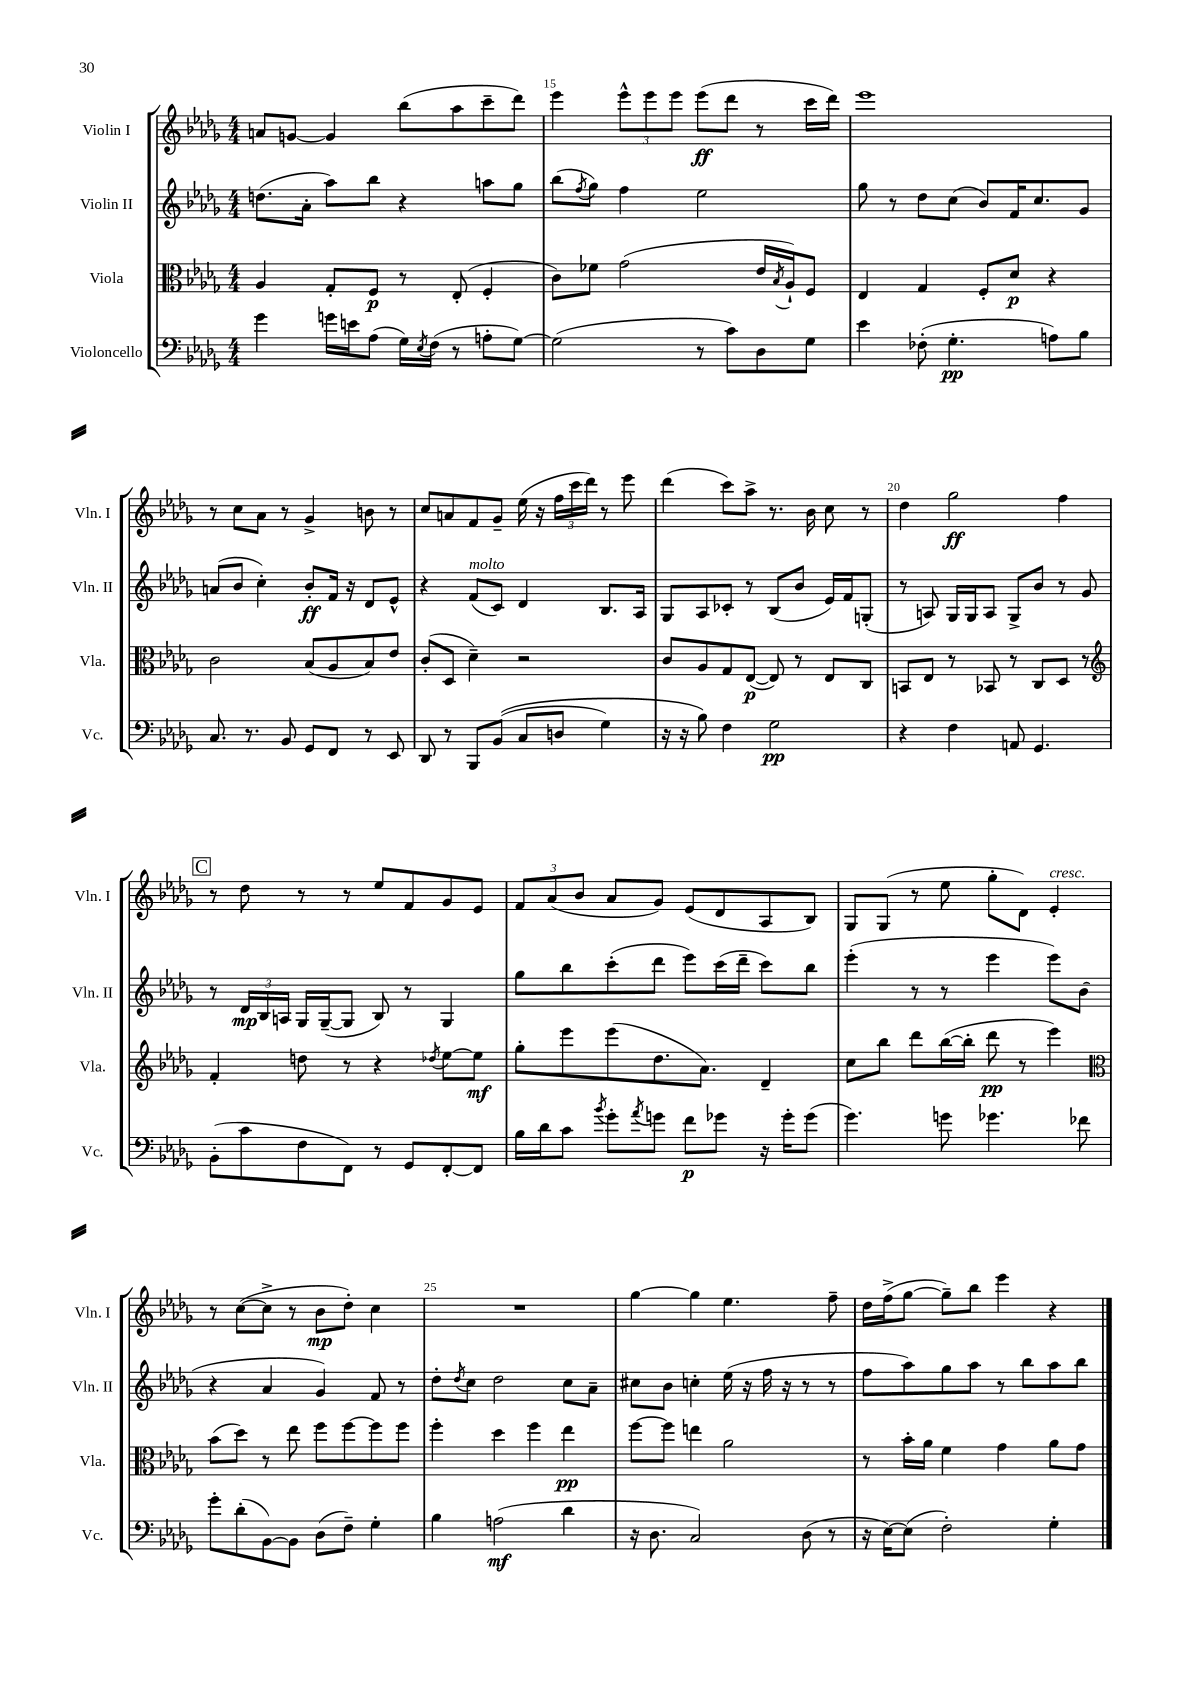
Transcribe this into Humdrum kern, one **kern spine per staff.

**kern	**dynam	**kern	**dynam	**kern	**dynam	**kern	**dynam
*part4	*part4	*part3	*part3	*part2	*part2	*part1	*part1
*staff4	*staff4	*staff3	*staff3	*staff2	*staff2	*staff1	*staff1
*I"Violoncello	*	*I"Viola	*	*I"Violin II	*	*I"Violin I	*
*I'Vc.	*	*I'Vla.	*	*I'Vln. II	*	*I'Vln. I	*
*clefF4	*	*clefC3	*	*clefG2	*	*clefG2	*
*k[b-e-a-d-g-]	*	*k[b-e-a-d-g-]	*	*k[b-e-a-d-g-]	*	*k[b-e-a-d-g-]	*
*M4/4	*	*M4/4	*	*M4/4	*	*M4/4	*
=14	=14	=14	=14	=14	=14	=14	=14
4g-\	.	4A-/	.	(8.ddn\L	.	8an/L	.
.	.	.	.	.	.	[8gn/J	.
.	.	.	.	16a-'\Jk	.	.	.
16gn\LL	.	8G-'/L	.	8aa-\L)	.	4g/]	.
16en\J	.	.	.	.	.	.	.
(8A-\J	.	8F/J	p	8bb-\J	.	.	.
16G-\LL)	.	8r	.	4r	.	(8bb-\L	.
8qE-/	.	.	.	.	.	.	.
(16F\JJ	.	.	.	.	.	.	.
8r	.	(8E-'/	.	.	.	8aa-\	.
8An'\L	.	4F'/	.	8aan\L	.	8ccc~\	.
[8G-\J)	.	.	.	8gg-\J	.	8ddd-\J)	.
=15	=15	=15	=15	=15	=15	=15	=15
(2G-\]	.	8c\L)	.	(8bb-\L	.	4eee-\	.
.	.	.	.	8qff/	.	.	.
.	.	8f-X\J	.	8gg-\J)	.	.	.
.	.	(2g-\	.	4ff\	.	12eee-^^\L	.
.	.	.	.	.	.	12eee-\	.
.	.	.	.	.	.	12eee-\J	.
8r	.	.	.	2ee-\	.	(8eee-\L	ff
8c\L)	.	.	.	.	.	8ddd-\J	.
8D-\	.	16e-/LL	.	.	.	8r	.
.	.	8qB-/	.	.	.	.	.
.	.	16A-`/J)	.	.	.	.	.
8G-\J	.	8F/J	.	.	.	16ccc\LL	.
.	.	.	.	.	.	16ddd-\JJ)	.
=16	=16	=16	=16	=16	=16	=16	=16
4e-\	.	4E-/	.	8gg-\	.	1eee-	.
.	.	.	.	8r	.	.	.
(8F-X'\	.	4G-/	.	8dd-\L	.	.	.
4.G-'\	pp	.	.	(8cc\J	.	.	.
.	.	8F'/L	.	8b-/L)	.	.	.
.	.	8d-/J	p	16f/K	.	.	.
.	.	.	.	8.cc/	.	.	.
8An\L)	.	4r	.	.	.	.	.
8B-\J	.	.	.	8g-/J	.	.	.
!!LO:LB:g=z
=17	=17	=17	=17	=17	=17	=17	=17
8.C/	.	2c\	.	(8an/L	.	8r	.
.	.	.	.	8b-/J	.	8cc\L	.
8.r	.	.	.	.	.	.	.
.	.	.	.	4cc'\)	.	8a-\J	.
8BB-/	.	.	.	.	.	8r	.
8GG-/L	.	(8B-/L	.	8b-'/L	ff	4g-^/	.
8FF/J	.	8A-/	.	16f/Jk	.	.	.
.	.	.	.	16r	.	.	.
8r	.	8B-/)	.	8d-/L	.	8bn\	.
8EE-/	.	8e-/J	.	8e-^^/J	.	8r	.
=18	=18	=18	=18	=18	=18	=18	=18
8DD-/	.	(8c'/L	.	4r	.	8cc/L	.
8r	.	8D-/J	.	.	.	8an/	.
!	!	!	!	!LO:TX:a:i:t=molto	!	!	!
8BBB-/L	.	4d-~\)	.	(8f/L	.	8f/	.
((8BB-/J	.	.	.	8c/J)	.	8g-~/J	.
8C/L	.	2r	.	4d-/	.	(16ee-\	.
.	.	.	.	.	.	16r	.
8Dn/J	.	.	.	.	.	24ff\LL	.
.	.	.	.	.	.	24ccc\	.
.	.	.	.	.	.	24ddd-\JJ)	.
4G-\)	.	.	.	8.B-/L	.	8r	.
.	.	.	.	.	.	8eee-\	.
.	.	.	.	16A-/Jk	.	.	.
=19	=19	=19	=19	=19	=19	=19	=19
16r	.	8c/L	.	8G-/L	.	(4ddd-\	.
16r	.	.	.	.	.	.	.
8B-\)	.	8A-/	.	8A-/	.	.	.
4F\	.	8G-/	.	8c-X'/J	.	8ccc\L)	.
.	.	([8E-/J	p	8r	.	8aa-^\J	.
2G-\	pp	8E-/])	.	(8B-/L	.	8.r	.
.	.	8r	.	8b-/J	.	.	.
.	.	.	.	.	.	16b-\	.
.	.	8E-/L	.	16e-/LL)	.	8cc\	.
.	.	.	.	16f/J	.	.	.
.	.	8C/J	.	(8Gn'/J	.	8r	.
=20	=20	=20	=20	=20	=20	=20	=20
4r	.	8BBn/L	.	8r	.	4dd-\	.
.	.	8E-/J	.	8An/)	.	.	.
4F\	.	8r	.	16G-/LL	.	2gg-\	ff
.	.	.	.	16G-/J	.	.	.
.	.	8BB-X/	.	8A/J	.	.	.
8AAn/	.	8r	.	8G-^/L	.	.	.
4.GG-/	.	8C/L	.	8b-/J	.	.	.
.	.	8D-/J	.	8r	.	4ff\	.
.	.	8r	.	8g-/	.	.	.
!!LO:LB:g=z
!!LO:REH:place=s1:t=C
=21	=21	=21	=21	=21	=21	=21	=21
*	*	*clefG2	*	*	*	*	*
(8BB-'\L	.	4f'/	.	8r	.	8r	.
8c\	.	.	.	24d-/LL	mp	8dd-\	.
.	.	.	.	24B-/	.	.	.
.	.	.	.	24An/JJ	.	.	.
8F\	.	8ddn\	.	16G-/LL	.	8r	.
.	.	.	.	([16G-~/J	.	.	.
8FF\J)	.	8r	.	8G-/J]	.	8r	.
8r	.	4r	.	8B-/)	.	8ee-/L	.
8GG-/L	.	.	.	8r	.	8f/	.
.	.	8qdd-X/	.	.	.	.	.
[8FF'/	.	[8ee-\L	.	4G-/	.	8g-/	.
8FF/J]	.	8ee-\J]	mf	.	.	8e-/J	.
=22	=22	=22	=22	=22	=22	=22	=22
16B-\LL	.	8gg-'\L	.	8gg-\L	.	12f/L	.
16d-\J	.	.	.	.	.	.	.
.	.	.	.	.	.	(12a-/	.
8c\J	.	8eee-\	.	8bb-\	.	.	.
.	.	.	.	.	.	12b-/J	.
8qb-/	.	.	.	.	.	.	.
8g-'\L	.	(8eee-\	.	(8ccc'\	.	8a-/L	.
8qa-/	.	.	.	.	.	.	.
8gn\J	.	8.dd-\	.	8ddd-\J	.	8g-/J)	.
8f\L	p	.	.	8eee-\L)	.	(8e-/L	.
.	.	8.a-\J)	.	.	.	.	.
8g-X\J	.	.	.	(16ccc\L	.	8d-/	.
.	.	.	.	16ddd-~\JJ	.	.	.
16r	.	4d-~/	.	8ccc\L)	.	8A-/	.
16g-'\KL	.	.	.	.	.	.	.
(8g-\J	.	.	.	8bb-\J	.	8B-/J)	.
=23	=23	=23	=23	=23	=23	=23	=23
4.g-\)	.	8cc\L	.	(4eee-'\	.	8G-/L	.
.	.	8bb-\J	.	.	.	(8G-/J	.
.	.	8ddd-\L	.	8r	.	8r	.
8gn\	.	([16bb-\L	.	8r	.	8ee-\	.
.	.	16bb-'\JJ]	.	.	.	.	.
4.g-X\	.	8ddd-\	pp	4eee-\	.	8gg-'\L	.
.	.	8r	.	.	.	8d-\J)	.
!	!	!	!	!	!	!LO:TX:a:i:t=cresc.	!
.	.	4eee-\)	.	8eee-\L)	.	4e-'/	.
8f-X\	.	.	.	(8b-\J	.	.	.
!!LO:LB:g=z
=24	=24	=24	=24	=24	=24	=24	=24
*	*	*clefC3	*	*	*	*	*
8g-'\L	.	(8b-\L	.	4r	.	8r	.
(8d-'\	.	8dd-\J)	.	.	.	([8cc\L	.
[8BB-\)	.	8r	.	4a-/	.	8cc^\J]	.
8BB-\J]	.	8ee-\	.	.	.	8r	.
(8D-\L	.	8ff\L	.	4g-/)	.	8b-\L	mp
8F~\J)	.	[8ff\	.	.	.	8dd-'\J)	.
4G-'\	.	8ff\]	.	8f/	.	4cc\	.
.	.	8ff\J	.	8r	.	.	.
=25	=25	=25	=25	=25	=25	=25	=25
4B-\	.	4ff'\	.	8dd-'\L	.	1r	.
.	.	.	.	8qdd-/	.	.	.
.	.	.	.	8cc\J	.	.	.
(2An\	mf	4dd-\	.	2dd-\	.	.	.
.	.	4ff\	.	.	.	.	.
4d-\	.	4ee-\	pp	8cc\L	.	.	.
.	.	.	.	8a-~\J	.	.	.
=26	=26	=26	=26	=26	=26	=26	=26
16r	.	[8ff\L	.	8cc#X\L	.	[4gg-\	.
8.D-\	.	.	.	.	.	.	.
.	.	8ff\J]	.	8b-\J	.	.	.
2C/)	.	4een\	.	4ccn'\	.	4gg-\]	.
.	.	2a-\	.	(16ee-\	.	4.ee-\	.
.	.	.	.	16r	.	.	.
.	.	.	.	16ff\	.	.	.
.	.	.	.	16r	.	.	.
(8D-\	.	.	.	8r	.	.	.
8r	.	.	.	8r	.	8ff~\	.
=27	=27	=27	=27	=27	=27	=27	=27
16r	.	8r	.	8ff\L	.	16dd-\LL	.
[16E-\KL)	.	.	.	.	.	(16ff^\J	.
(8E-\J]	.	16b-'\LL	.	8aa-\)	.	[8gg-\J	.
.	.	16a-\JJ	.	.	.	.	.
2F'\)	.	4f\	.	8gg-\	.	8gg-~\L])	.
.	.	.	.	8aa-\J	.	8bb-\J	.
.	.	4g-\	.	8r	.	4eee-\	.
.	.	.	.	8bb-\L	.	.	.
4G-'\	.	8a-\L	.	8aa-\	.	4r	.
.	.	8g-\J	.	8bb-\J	.	.	.
==	==	==	==	==	==	==	==
*-	*-	*-	*-	*-	*-	*-	*-
